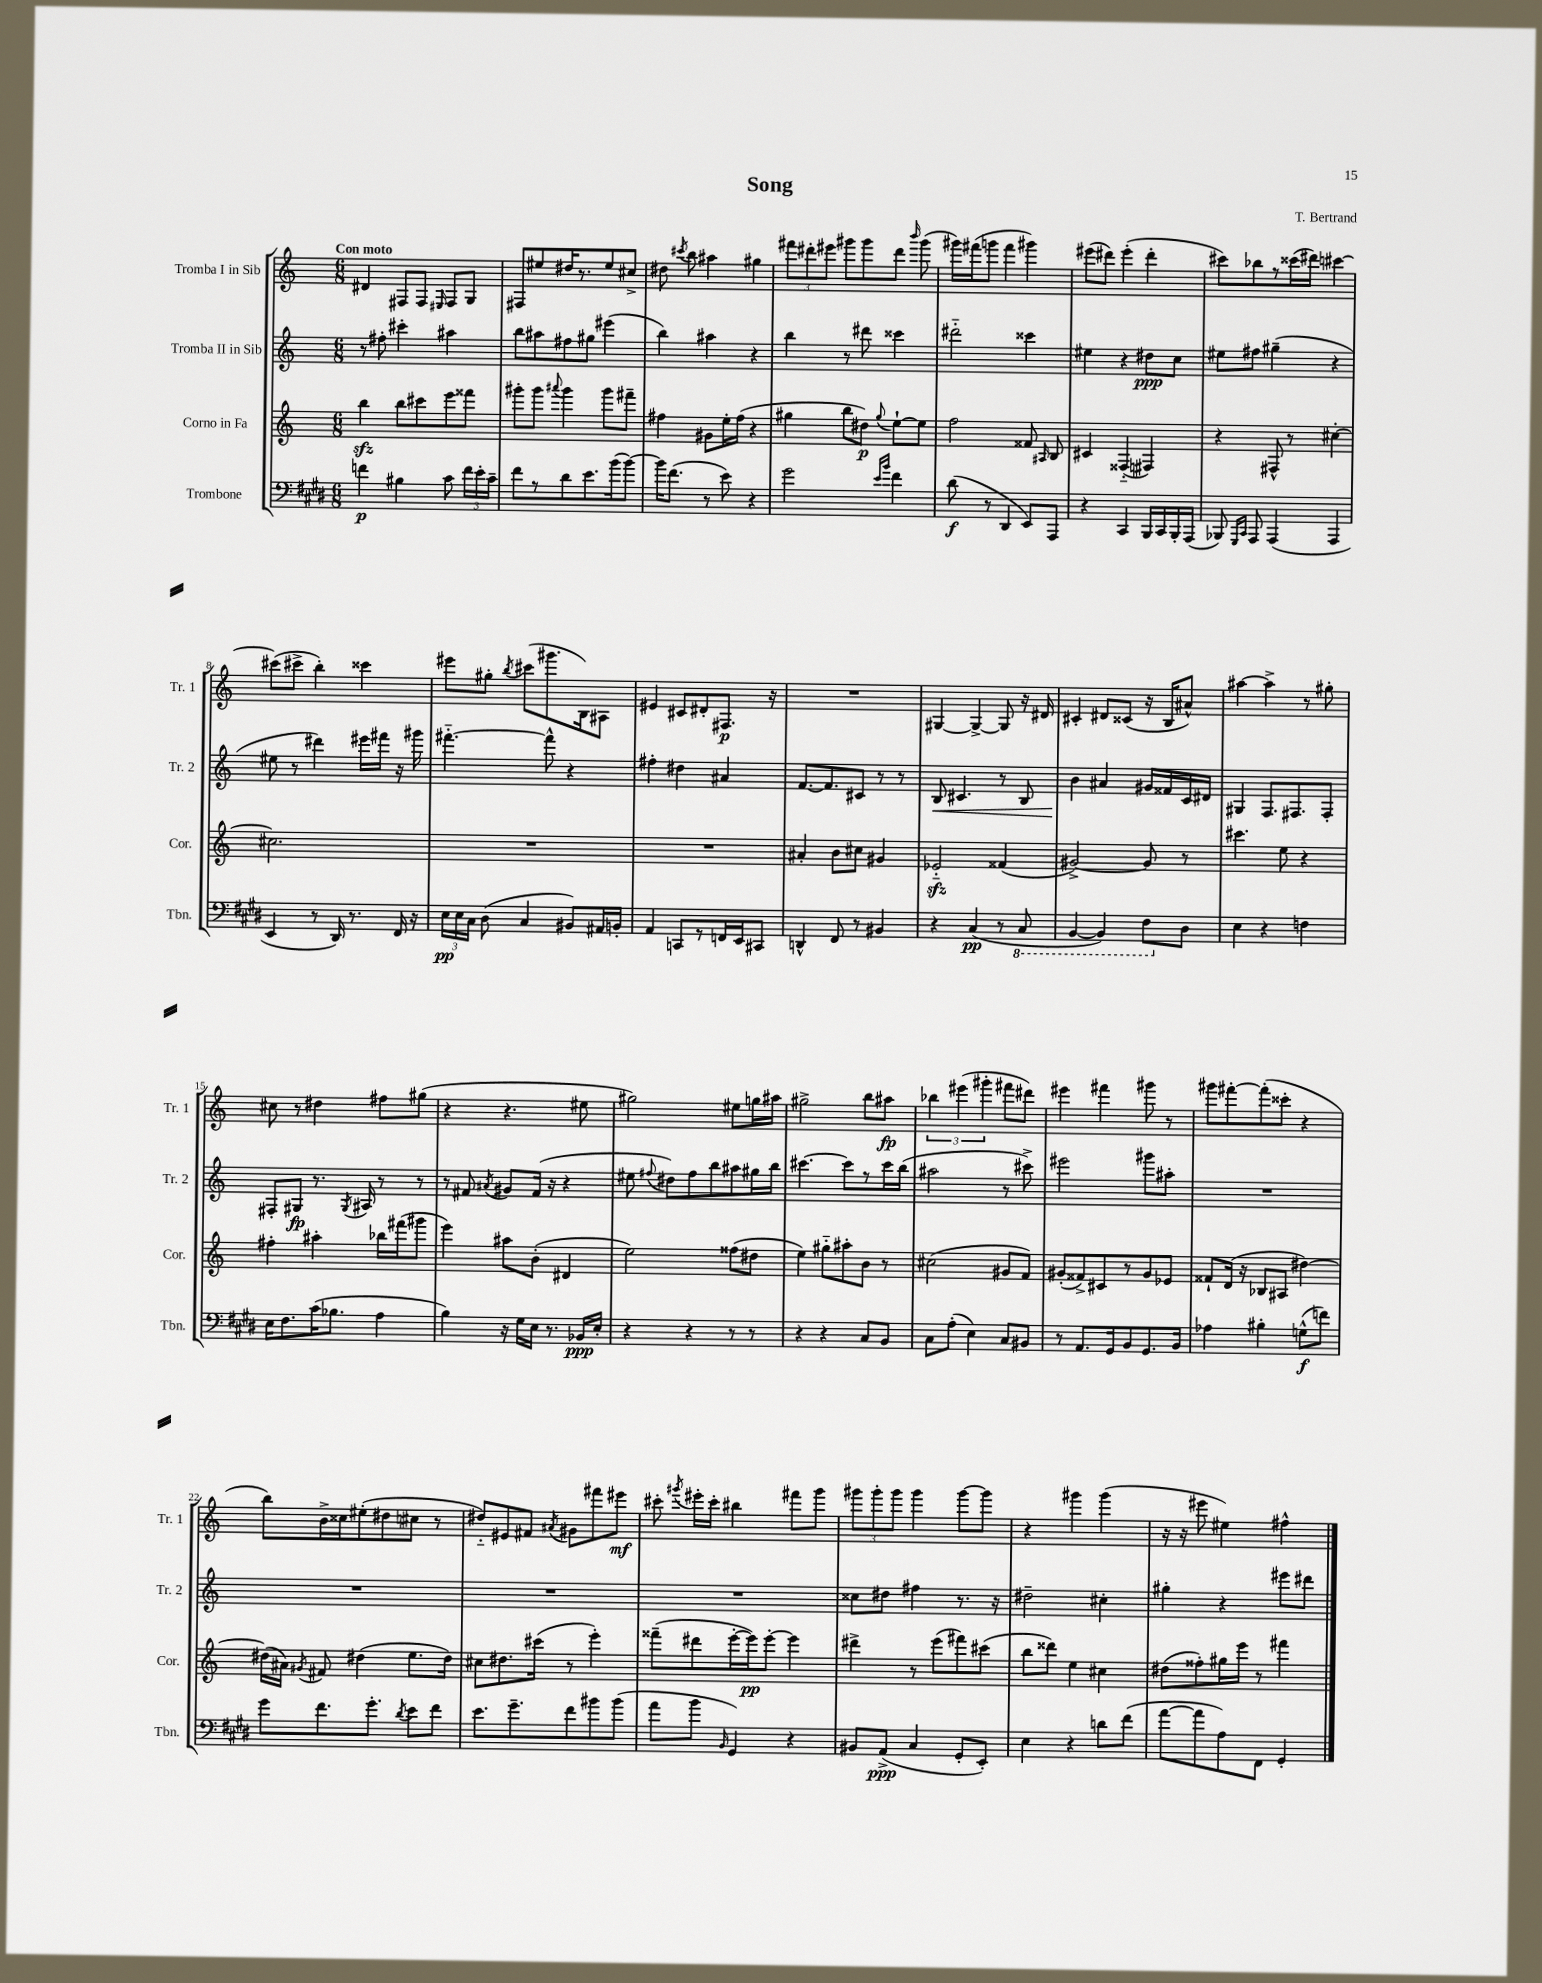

**kern	**kern	**kern	**kern
*staff4	*staff3	*staff2	*staff1
*clefF4	*clefG2	*clefG2	*clefG2
*k[f#c#g#d#]	*k[]	*k[]	*k[]
*M6/8	*M6/8	*M6/8	*M6/8
4f	4bb	8r	4d#
.	.	8ff#'	.
4B#	8bb	4ccc#'	8F#
.	8ccc#	.	8F#
.	.	.	16qqE#
8c#	8eee	4aa#	8F#
24f	8fff##	.	8G
24e'	.	.	.
24c#~	.	.	.
=	=	=	=
8f#	8ggg#'	8bb	8F#
8r	8ggg#	8aa#	8ee#
.	8qqaaa#	.	.
8d#	4ggg#	8ff#	16dd#
.	.	.	8.r
8.e	.	8gg#	.
.	8ggg#	(4eee#	8ee#
(16b	.	.	.
[8b)	8fff#~	.	8cc#^
=	=	=	=
16b]	4ff#	4bb)	8dd#
(8.f#	.	.	.
.	.	.	8qccc#
.	.	.	8bb
8r	8g#	4aa#	4aa#
8e)	16ee'	.	.
.	(16ff#	.	.
4r	4r	4r	4gg#
=	=	=	=
2g#	4gg#	4bb	12fff#
.	.	.	12ddd#'
.	.	.	12eee#
.	8bb	8r	8ggg#
.	8dd#)	8ddd#	8ggg#
16qqe	.	.	.
16qqb	8qqgg#	.	.
4f#	[8ee`	4ccc##	8ddd#
.	.	.	16qqbbb
.	8ee]	.	(8ggg#
=	=	=	=
(8d#	2ff	2ddd#'~	16ggg#)
.	.	.	(16fff#
8r	.	.	8ggg
4DD#	.	.	4fff#
8EE)	8f##	4ccc##	4ggg#)
.	16qqA#	.	.
8AAA	8B	.	.
=	=	=	=
4r	4c#	4ee#	(8eee#
.	.	.	8ddd#)
4CC#	(4F##'~	4r	(4eee#'
16BBB	4F#)	8dd#	4ddd#'
16CC#	.	.	.
16BBB'	.	8cc	.
(16AAA	.	.	.
=	=	=	=
8BBB-)	4r	8ee#	8ccc#)
16qqGGG#	.	.	.
16qqCC#	.	.	.
8AAA	.	8ff#	8bb-
(4AAA	8F#^^	(4gg#~	8r
.	8r	.	(16ccc##
.	.	.	16ddd#)
4AAA	[4cc#'	4r	[4ccc#
=	=	=	=
4EE	2.cc#]	8ee#	(8ccc#]
.	.	8r	8ccc#^
8r	.	4ddd#)	4bb')
16DD#)	.	.	.
8.r	.	.	.
.	.	16eee#	4ccc##
.	.	16fff#	.
16FF#	.	16r	.
16r	.	16ggg#	.
=	=	=	=
24E	2.r	[4.fff#'~	8eee#
24E	.	.	.
24C#	.	.	.
(8D#	.	.	8gg#'
.	.	.	8qbb
4C#	.	.	(8ccc#
.	.	8fff#^^]	8.ggg#
8BB#)	.	4r	.
.	.	.	16B)
16AA#	.	.	8A#
16BB'	.	.	.
=	=	=	=
4AA	2.r	4ff#'	4e#
8CC	.	4dd#	8c#
8r	.	.	8d#'
16FF	.	4a#	8.F#
16EE	.	.	.
8CC#	.	.	.
.	.	.	16r
=	=	=	=
4DD^^	4a#'	[8.f	2.r
.	.	8.f]	.
8FF#	8b	.	.
8r	8cc#	8c#	.
4BB#	4g#	8r	.
.	.	8r	.
=	=	=	=
4r	2e-'~	8B	[4G#
.	.	4.c#	.
(4C#	.	.	4G#^_
8r	(4f##	8r	8G#]
8CC#	.	8B	16r
.	.	.	16d#
=	=	=	=
[4BBB	[2g#^)	4b	4c#'
4BBB])	.	4a#	8d#
.	.	.	(8c##
8FF#	8g#]	16g#	16r
.	.	16f##	16B
8D#	8r	16c	8a#^^)
.	.	16d#	.
=	=	=	=
4E	4.ccc#	4G#	[4aa#
4r	.	8.F	4aa#^]
.	8ee	.	.
.	.	8.F#	.
4F	4r	.	8r
.	.	8F#'	8gg#'
=	=	=	=
16E	4ff#'	8F#'	8cc#
8.F#	.	.	.
.	.	8G#	8r
(16c#	4aa#'	8.r	4dd#
8.B-	.	.	.
.	.	8qG#	.
.	.	16A#	.
4A	16bb-	8r	8ff#
.	(16fff#	.	.
.	8ggg#	8r	(8gg#
=	=	=	=
4B)	4eee)	8r	4r
.	.	8f#	.
.	.	8qa#	.
16r	8aa#	8g#	4.r
16G#	.	.	.
16E	(8b'	(16f#	.
8.r	.	16r	.
.	4d#	4r	.
16BB-	.	.	8ee#
16E'	.	.	.
=	=	=	=
4r	2ee)	8ee#	2gg#)
.	.	8qqff#	.
.	.	8dd#)	.
4r	.	8ff#	.
.	.	8bb	.
8r	(8ff##	8aa#	8ee#
8r	8dd#	16gg#	16gg
.	.	16bb	16aa#
=	=	=	=
4r	4ee)	[4.ccc#	2gg#^
4r	8gg#'~	.	.
.	8aa#'	8ccc#]	.
8C#	8b	8r	8bb
8BB	8r	16ccc#	8aa#
.	.	(16bb	.
=	=	=	=
8C#	(2cc#	2aa#	6bb-
(8A'	.	.	.
.	.	.	(6eee#
4E)	.	.	.
.	.	.	6ggg#'
8C#	8g#	8r	8fff#
8BB#	8f)	8ccc#^)	8ddd#)
=	=	=	=
8r	(8g#'	2eee#	4eee#
8.AA	8f##^)	.	.
.	8c#	.	4fff#
16GG#	.	.	.
8BB	8r	.	.
8.GG#	8g#	8ggg#	8ggg#
.	8e-	8aa#'	8r
16BB	.	.	.
=	=	=	=
4A-	8f##`	2.r	8ggg#
.	(16d	.	[8fff#'
.	16r	.	.
4B#'	8B-	.	(8fff#']
.	8A#	.	8ccc##'
(8G^^	[4dd#)	.	4r
8f)	.	.	.
=	=	=	=
8g#	(16dd#]	2.r	8bb)
.	16a#)	.	.
.	8qg#	.	.
8.f#	8f#	.	16b^
.	.	.	16cc##
.	(4dd#	.	(8ee#'
8.g#'	.	.	.
.	.	.	8dd#
8qd#	.	.	.
8e	8.ee	.	8cc#
8f#	.	.	8r
.	16dd#)	.	.
=	=	=	=
8.e	8cc#	2.r	8dd#'~)
.	8.dd#	.	8e#
8.g#~	.	.	.
.	.	.	8f#
.	(16ccc#	.	.
.	.	.	8qa#
8f#	8r	.	8g#
8b#	4eee')	.	8fff#
(8b#	.	.	8eee#
=	=	=	=
8a	(8fff##~	2.r	8ccc#'
.	.	.	8qggg#
8b	8ddd#	.	16eee#'
.	.	.	16ccc#'
16qqBB	.	.	.
4GG#)	[16eee'	.	4bb#
.	16eee])	.	.
.	[8eee'	.	.
4r	4eee]	.	8fff#
.	.	.	8ggg#
=	=	=	=
8BB#	4ddd#^	8cc##	12ggg#
.	.	.	12ggg#'
(8AA^	.	8dd#	.
.	.	.	12ggg#
4C#	8r	4ff#	4ggg#
.	(8eee	.	.
8GG#'	8fff#)	8.r	[8ggg#
8EE')	(8ccc#	.	8ggg#]
.	.	16r	.
=	=	=	=
4E	8bb	2dd#~	4r
.	8ddd##)	.	.
4r	4ee	.	4ggg#
8d	4cc#	4cc#'	(4ggg#
(8f#	.	.	.
=	=	=	=
[8a	(8dd#	4gg#'	16r
.	.	.	16r
8a]	8ff##')	.	8eee#
8A)	16gg#	4r	4ee#)
.	16eee	.	.
8FF#	8r	.	.
4GG#'	4fff#	8eee#	4ff#^^
.	.	8ddd#	.
==	==	==	==
*-	*-	*-	*-
